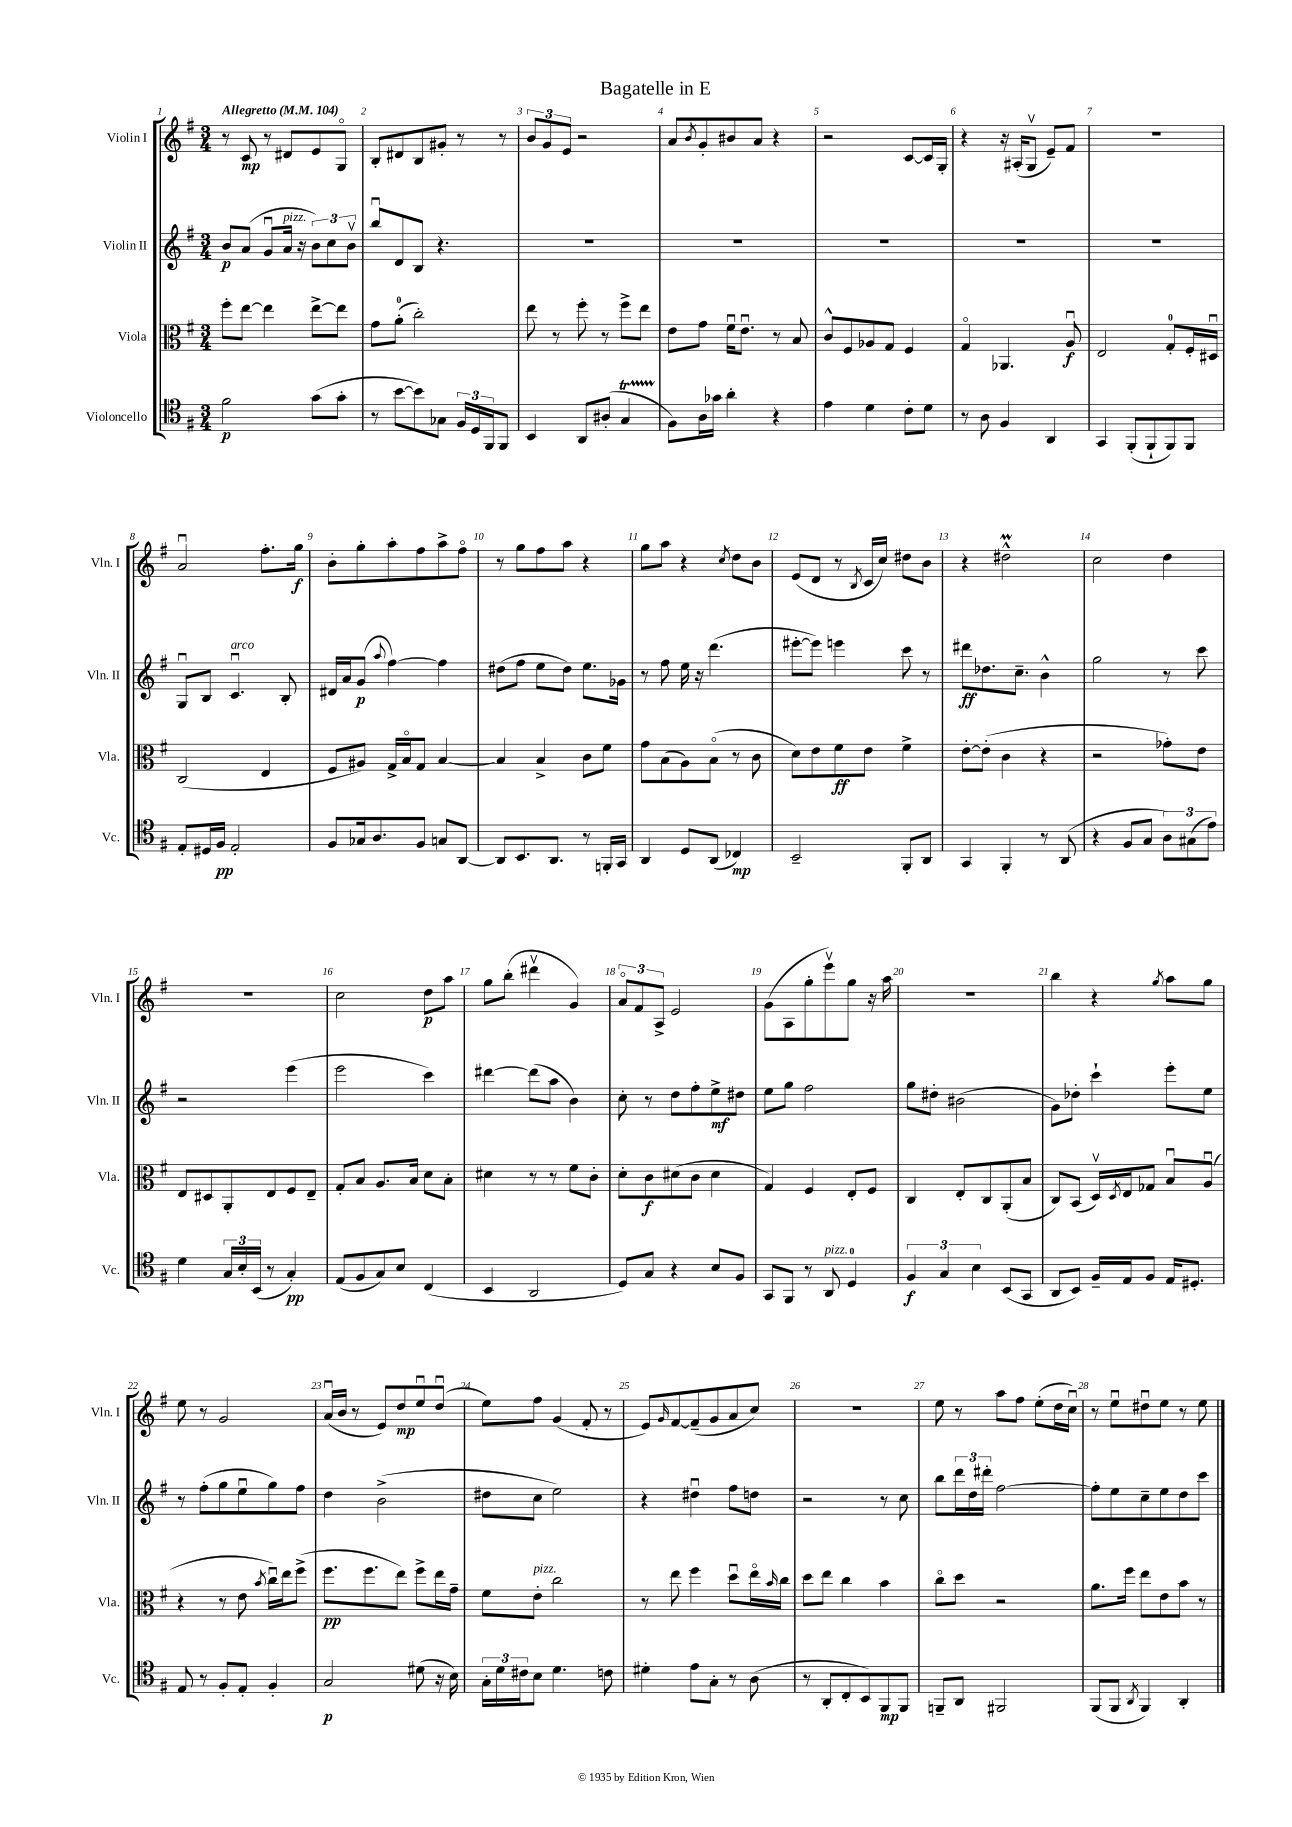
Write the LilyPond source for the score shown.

\header { title = "Bagatelle in E" }
<<
\new StaffGroup <<
\new Staff = "s0" \with { instrumentName = "Violin I" shortInstrumentName = "Vln. I" } {
    \clef treble \key g \major \numericTimeSignature \time 3/4 \tempo "Allegretto" 4 = 104
    r8 c'8\mp r8 dis'8 e'8 g8\flageolet |
    b8-. dis'8 b8 gis'8-. r8 r8 |
    \tuplet 3/2 { b'8 g'8 e'8 } r2 |
    a'8 \acciaccatura { b'8 } g'8-. bis'8 a'8 r4 |
    r2 c'8~ c'16 g16-. |
    r4 r16 ais16-.( g8\upbow e'8--) fis'8 |
    R2. |
    a'2\downbow fis''8.-. g''16\f |
    b'8-. g''8-. a''8-. fis''8 a''8-> fis''8\flageolet |
    r8 g''8 fis''8 a''8 r4 |
    g''8 a''8 r4 \acciaccatura { c''8 } d''8 b'8 |
    e'8( d'8 r8 \acciaccatura { b8 } c'16 c''16) dis''8 b'8 |
    r4 dis''2-^\prall |
    c''2 d''4 |
    R2. |
    c''2 d''8\p a''8 |
    g''8 b''8-.( dis'''4\upbow g'4) |
    \tuplet 3/2 { a'8\flageolet fis'8 a8-> } e'2 |
    g'8( a8 g''8-. e'''8\upbow) g''8 r16 a''16 |
    R2. |
    b''4 r4 \acciaccatura { g''8 } a''8 g''8 |
    e''8 r8 g'2 |
    a'16\downbow( b'16 r8 e'8) d''8\mp e''8\downbow d''8\downbow( |
    e''8) fis''8 g'4( fis'8-. r8 |
    e'8) \grace { g'16 } fis'8~ fis'8--( g'8 a'8 c''8) |
    R2. |
    e''8 r8 a''8 fis''8 e''8-.( d''16 c''16\downbow) |
    r8 e''8\downbow dis''8\downbow e''8 r8 e''8 \bar "|." |
}
\new Staff = "s1" \with { instrumentName = "Violin II" shortInstrumentName = "Vln. II" } {
    \clef treble \key g \major \numericTimeSignature \time 3/4
    b'8\p a'8( g'8\downbow a'16^\markup { \italic "pizz." } r16 \tuplet 3/2 { b'8) c''8 b'8\upbow } |
    b''8\downbow d'8 b8 r4. |
    R2. |
    R2. |
    R2. |
    R2. |
    R2. |
    g8\downbow b8 c'4.\downbow^\markup { \italic "arco" } b8-. |
    dis'16 a'16 g'8\p( \appoggiatura { a''8 } fis''4~) fis''4 |
    dis''8( fis''8 e''8 dis''8) e''8. ges'16 |
    r8 fis''8 e''16 r16 d'''4.( |
    eis'''8~-. eis'''8) e'''4 c'''8 r8 |
    dis'''8\ff des''8. c''8.-- b'4-^ |
    g''2 r8 c'''8 |
    r2 e'''4( |
    e'''2 c'''4) |
    dis'''4~ dis'''8( a''8 b'4) |
    c''8-. r8 d''8 fis''8-. e''8->\mf dis''8 |
    e''8 g''8 fis''2 |
    g''8 dis''8-. bis'2( |
    g'8) des''8-. c'''4-! e'''8-. e''8 |
    r8 fis''8-.( g''8 e''8\downbow g''8) fis''8 |
    d''4 b'2->( |
    dis''8 c''8 e''2) |
    r4 dis''4\downbow fis''8 d''8 |
    r2 r8 c''8 |
    b''8 \tuplet 3/2 { d'''16 d''16 dis'''16-. } fis''2~ |
    fis''8-. e''8 c''8-- e''8 d''8 c'''8 \bar "|." |
}
\new Staff = "s2" \with { instrumentName = "Viola" shortInstrumentName = "Vla." } {
    \clef alto \key g \major \numericTimeSignature \time 3/4
    fis''8-. e''8~ e''4 e''8~-> e''8 |
    g'8 a'8-0-.( c''2-.) |
    e''8 r8 fis''8-. r8 fis''8-> e''8 |
    e'8 g'8 fis'16\downbow e'8.\downbow r8 b8 |
    c'8-^ fis8 aes8 g8 fis4 |
    g4\flageolet aes,4. a8\downbow\f |
    e2 g8-0-. fis16-. dis16\downbow |
    c2( e4 |
    fis8 ais8) g16-> b16\flageolet g8 b4~ |
    b4 b4-> c'8 fis'8 |
    g'8 b8( a8) b8\flageolet( r8 c'8 |
    d'8) e'8 fis'8\ff e'8 fis'4-> |
    e'8~-. e'8-.( c'4 r4 |
    r2 ges'8-.) e'8 |
    e8 dis8 a,8-. e8 fis8 e8-- |
    g8-. b8 a8. b16 d'8 b8-. |
    dis'4 r8 r8 fis'8 c'8-. |
    d'8-. c'8\f dis'8( c'8 dis'4 |
    g4) fis4 e8-. fis8 |
    c4 e8-. c8 a,8-.( b8 |
    c8) b,8( d16\upbow) \acciaccatura { d8 } e16 ges8 b8\downbow a8\downbow( |
    r4 r8 e'8 \acciaccatura { b'8 } c''16\downbow) e''16 fis''8->( |
    fis''8.\pp fis''8. e''8) fis''8-> e''16 g'16-- |
    fis'8 e'8-.^\markup { \italic "pizz." } c''2 |
    r8 e''8 fis''4 d''8\downbow e''16\flageolet \grace { b'16 } c''16 |
    d''8 e''8 c''4 b'4 |
    c''8\flageolet d''8 r2 |
    a'8. fis''16 e''8 e'8 b'8 r8 \bar "|." |
}
\new Staff = "s3" \with { instrumentName = "Violoncello" shortInstrumentName = "Vc." } {
    \clef tenor \key g \major \numericTimeSignature \time 3/4
    fis'2\p g'8( g'8-. |
    r8 b'8~ b'8) ges8 \tuplet 3/2 { fis16 d16 fis,16 } fis,8 |
    b,4 a,8 ais8-.( g4\startTrillSpan |
    fis8\stopTrillSpan) a16 ges'16 a'4-. r4 |
    e'4 d'4 c'8-. d'8 |
    r8 a8 fis4 a,4 |
    g,4 fis,8-.( fis,8-! fis,8) fis,8 |
    e8-. dis16 fis16\pp e2-. |
    fis8 ges16 a8. fis8 g8 a,8~ |
    a,8 b,8. a,8. r8 f,16-. g,16 |
    a,4 d8 a,8( ces4\mp) |
    b,2-- fis,8-. a,8 |
    g,4 fis,4-. r8 a,8( |
    r4 fis8 g8 \tuplet 3/2 { a8) gis8( e'8) } |
    d'4 \tuplet 3/2 { g16 b16-. b,16( } r8 g4-.\pp) |
    e8( fis8 g8) b8 c4( |
    b,4 a,2 |
    d8) g8 r4 b8 fis8 |
    g,8 fis,8 r8 a,8^\markup { \italic "pizz." } d4-0 |
    \tuplet 3/2 { fis4\f g4 b4 } b,8( g,8 |
    a,8 b,8) fis16-- e16 fis8 e16 dis8.-. |
    e8 r8 fis8-. e8-. fis4-. |
    g2\p dis'8( r16 b16) |
    \tuplet 3/2 { g16-. d'16 cis'16 } b8 d'4. c'8 |
    dis'4-. e'8 g8-. r8 a8( |
    r8 a,8-. c8-. b,8) fis,8\mp fis,8 |
    f,8-- a,8 fis,2 |
    fis,8( fis,8 \acciaccatura { a,8 } fis,4) a,4-. \bar "|." |
}
>>
>>
\layout { \context { \Score \override BarNumber.break-visibility = ##(#f #t #t) barNumberVisibility = #all-bar-numbers-visible } }
